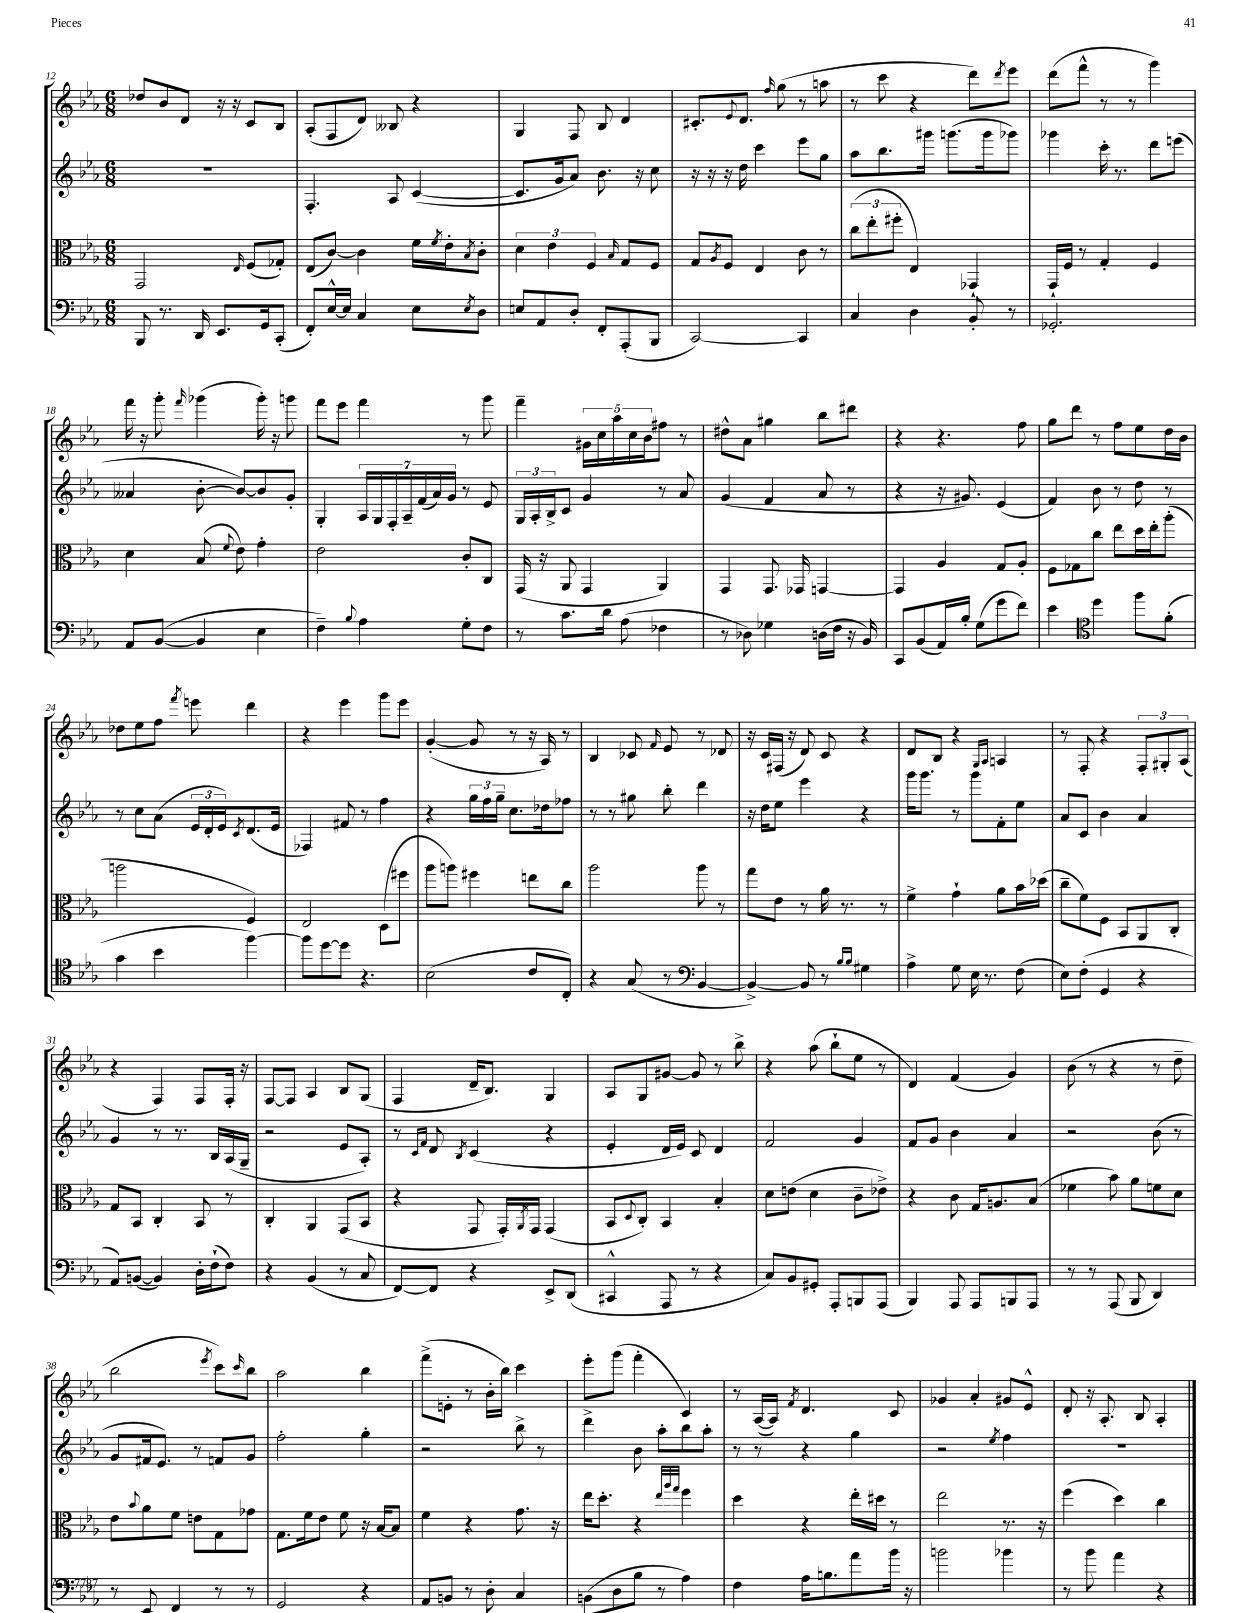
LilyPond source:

<<
\new StaffGroup <<
\new Staff = "s0" {
    \clef treble \key ees \major \numericTimeSignature \time 6/8
    des''8 bes'8 d'8 r16 r16 c'8 bes8 |
    aes8-.( f8 d'8) beses8 r4 |
    g4 f8 bes8 d'4 |
    cis'8.-. \appoggiatura { ees'8 } d'8. \grace { f''16 } g''8( r8 a''8 |
    r8 c'''8 r4 d'''8) \acciaccatura { d'''8 } ees'''8 |
    d'''8( f'''8-^ r8 r8 g'''4) |
    f'''16 r16 g'''8-. \grace { f'''16 } ges'''4( ges'''16-.) r16 g'''8 |
    f'''8 ees'''8 f'''4 r8 g'''8 |
    f'''4-- \tuplet 5/4 { gis'16 c''16 aes''16 c''16 bes'16 } fis''8 r8 |
    dis''8-^ aes'8 gis''4 bes''8 dis'''8 |
    r4 r4. f''8 |
    g''8 d'''8 r8 f''8 ees''8 d''16 bes'16 |
    des''8 ees''8 f''8 \acciaccatura { f'''8 } e'''8 d'''4 |
    r4 ees'''4 g'''8 ees'''8 |
    g'4~-.( g'8 r8 r16 aes16) r8 |
    bes4 ces'8 \grace { f'16 } ees'8 r8 des'8 |
    r16 c'16 fis16( r16 d'8) c'8 r4 |
    d'8 bes8 r4 \grace { g16 aes16 } a4 |
    r8 f8-. r4 \tuplet 3/2 { f8-. gis8-. aes8( } |
    r4 f4) f8 f16-. r16 |
    f8~ f8 aes4 bes8 g8( |
    f4 d'16-- bes8.) g4 |
    aes8 g8 gis'8~ gis'8 r8 bes''8-> |
    r4 aes''8( bes''8-! ees''8 r8 |
    d'4) f'4( g'4) |
    bes'8( r8 r4 r8 d''8-- |
    bes''2 \acciaccatura { ees'''8 } c'''8) \grace { c'''16 } bes''8 |
    aes''2 bes''4 |
    f'''8->( e'8-. r8 bes'16-. bes''16) c'''4 |
    ees'''8-. g'''8( f'''4-. c'4) |
    r8 aes16~( aes16) \acciaccatura { f'8 } d'4. c'8 |
    ges'4 aes'4-. gis'8 ees'8-^ |
    d'8-. r16 aes8.-. bes8 aes4-. \bar "|." |
}
\new Staff = "s1" {
    \clef treble \key ees \major \numericTimeSignature \time 6/8
    R2. |
    f4.-. aes8 c'4~( |
    c'8. g'16 aes'8) bes'8. r16 c''8 |
    r16 r16 r16 d''16 c'''4 ees'''8 g''8 |
    aes''8 bes''8. gis'''16 g'''8.( g'''16 ges'''8) |
    ges'''4 c'''16-. r8. d'''8 e'''8( |
    aeses'4 bes'8~-. bes'8~) bes'8 g'8-. |
    g4-. \tuplet 7/4 { aes16 g16 f16-. aes16-- f'16( aes'16) g'16 } r8 ees'8 |
    \tuplet 3/2 { g16 aes16-. bes16-> } c'8 g'4 r8 aes'8 |
    g'4( f'4 aes'8 r8 |
    r4 r16 gis'8.) ees'4( |
    f'4) bes'8 r8 d''8 r8 |
    r8 c''8 aes'8( \tuplet 3/2 { ees'16 d'16-. ees'16) } \acciaccatura { c'8 } d'8.( ees'16 |
    fes4) fis'8 r8 f''4 |
    r4 \tuplet 3/2 { g''16 f''16 g''16-- } c''8. des''16 fes''8 |
    r8 r8 gis''8 bes''8-. d'''4 |
    r16 d''16 ees''8 ees'''4 r4 |
    g'''16 g'''8. r8 g'''8 f'8-. ees''8 |
    aes'8 c'8 bes'4 aes'4 |
    g'4 r8 r8. bes16 aes16( g16-- |
    r2 ees'8 aes8-.) |
    r8 \grace { c'16 f'16 } d'8 \acciaccatura { bes8 } c'4( r4 |
    ees'4-. d'16 ees'16) c'8 d'4 |
    f'2 g'4 |
    f'8 g'8 bes'4 aes'4 |
    r2 bes'8( r8 |
    g'8 fis'16 ees'8.) r8 f'8 g'8 |
    f''2-. g''4-. |
    r2 bes''8-> r8 |
    d'''4-> bes'8 aes''8-. bes''8 aes''8-. |
    r8 r8 r4 g''4 |
    r2 \acciaccatura { ees''8 } f''4 |
    R2. \bar "|." |
}
\new Staff = "s2" {
    \clef alto \key ees \major \numericTimeSignature \time 6/8
    g,2 \grace { ees16 } f8( ges8-.) |
    ees8( c'8~) c'4 f'16 \acciaccatura { f'8 } ees'16-. \acciaccatura { bes8 } c'8-. |
    \tuplet 3/2 { d'4 ees'4 f4 } \grace { bes16 } g8 f8 |
    g8 \acciaccatura { aes8 } f8 ees4 c'8 r8 |
    \tuplet 3/2 { c''8( ees''8-. fis''8-. } ees4) ges,4-! |
    g,16-! f16 r8 g4-. f4 |
    d'4 bes8( \appoggiatura { f'8 } ees'8) g'4-. |
    ees'2 c'8-. c8 |
    g,16( r16 aes,8 g,4 aes,4) |
    g,4 g,8. ges,16 g,4~ |
    g,4 aes4 g8 aes8-. |
    f8 ges8 c''8 ees''8 d''16 ees''16-. aes''8-.( |
    a''2 f4) |
    ees2 d8( fis''8 |
    aes''8 a''8) fis''4 e''8 c''8 |
    aes''2 aes''8 r8 |
    g''8 ees'8 r8 aes'16 r8. r8 |
    f'4-> g'4-! aes'8 bes'16 des''16( |
    c''8-- f'8) f8 bes,8 aes,8 c8-. |
    g8 bes,8 c4-. bes,8 r8 |
    c4-. aes,4 g,8( bes,8 |
    r4 g,8 g,16-.) \acciaccatura { aes,8 } g,16 g,4( |
    bes,8 \appoggiatura { d8 } c8-.) bes,4 bes4-. |
    d'8 e'8( d'4 c'8-- ees'8->) |
    r4 c'8 g16 a8. bes8( |
    fes'4 bes'8) aes'8 f'8 d'8 |
    ees'8 \appoggiatura { bes'8 } aes'8 f'8 e'8 g8 ges'8 |
    g8. f'16 ees'8 f'8 r16 bes16~ bes8 |
    f'4 r4 g'8. r16 |
    ees''16 d''8.-. r4 \grace { ees''32 aes''32 g''32 } f''4 |
    d''4 r4 ees''16-. dis''16 r8 |
    ees''2 r8. r16 |
    f''4( d''4) c''4 \bar "|." |
}
\new Staff = "s3" {
    \clef bass \key ees \major \numericTimeSignature \time 6/8
    bes,,8 r8. d,16 ees,8. g,16 c,8-.( |
    f,8-.) ees16~-^ ees16 c4 ees8 \acciaccatura { ees8 } d8 |
    e8 aes,8 d8-. f,8-. aes,,8-.( bes,,8 |
    c,2~) c,4 |
    c4 d4 bes,8-. r8 |
    ges,2.-. |
    aes,8 bes,8~( bes,4 ees4 |
    f4--) \appoggiatura { bes8 } aes4 g8-. f8 |
    r8 c'8. d'16 aes8( fes4 |
    r8 des8) ges4 d16( f16 r16 bes,16) |
    c,8 bes,8( aes,16) bes16-. g8( g'8 f'8) |
    ees'4 \clef tenor d''4 f''8 f'8-.( |
    g'4 bes'4 f''4~) |
    f''8 d''8~ d''8 r4. |
    bes2( c'8 c8-.) |
    r4 g8( r8 \clef bass bes,4~ |
    bes,4~->) bes,8 r8 \grace { bes16 bes16 } gis4 |
    aes4-> g8 ees16 r8. f8( |
    ees8) f8-.( g,4 r4 |
    aes,8) b,8~( b,4) d16-. f16-!( f8) |
    r4 bes,4( r8 c8 |
    f,8~) f,8 r4 ees,8-> d,8( |
    cis,4-^ aes,,8 r8 r4 |
    c8) bes,8 gis,8-. aes,,8-. b,,8 aes,,8( |
    bes,,4) aes,,8 aes,,8 b,,8 aes,,8 |
    r8 r8 aes,,8( bes,,8 d,4) |
    r8 ees,8 f,4 r8 r8 |
    g,2 r4 |
    aes,8 b,8 r8 d8-. c4 |
    b,8( d8 bes8 r8 aes4) |
    f4 aes16 b8. aes'8 bes'16 r16 |
    b'2 bes'4 |
    r8 bes'8 aes'4 r4 \bar "|." |
}
>>
>>
\layout { \context { \Score currentBarNumber = #12 } }
